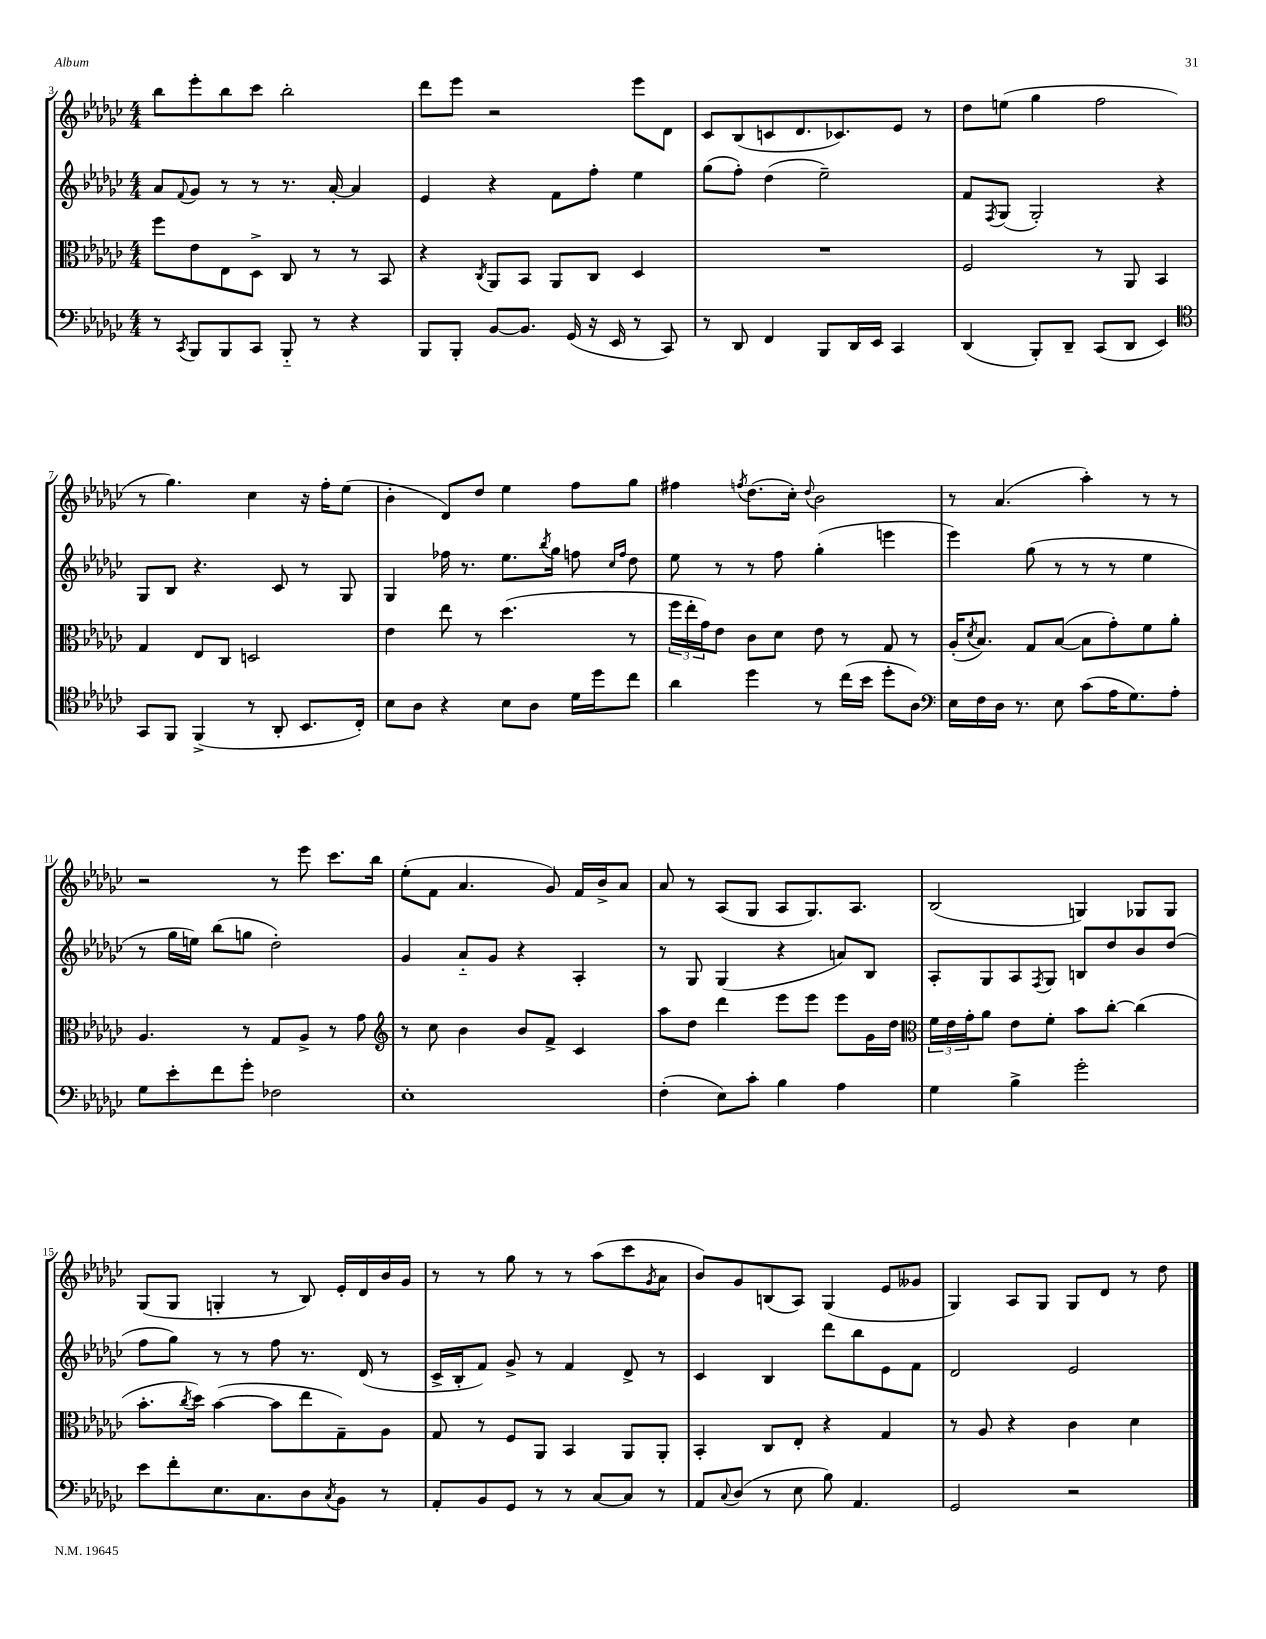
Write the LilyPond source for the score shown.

<<
\new StaffGroup <<
\new Staff = "s0" {
    \clef treble \key ges \major \numericTimeSignature \time 4/4
    bes''8 ees'''8-. bes''8 ces'''8 bes''2-. |
    des'''8 ees'''8 r2 ees'''8 des'8 |
    ces'8 bes8( c'8 des'8. ces'8.) ees'8 r8 |
    des''8 e''8( ges''4 f''2 |
    r8 ges''4.) ces''4 r16 f''16-. ees''8( |
    bes'4-. des'8) des''8 ees''4 f''8 ges''8 |
    fis''4 \acciaccatura { f''8 } des''8.( ces''16-.) \appoggiatura { des''8 } bes'2 |
    r8 aes'4.( aes''4-.) r8 r8 |
    r2 r8 ees'''8 ces'''8. bes''16 |
    ees''8-.( f'8 aes'4. ges'8) f'16 bes'16-> aes'8 |
    aes'8 r8 aes8( ges8 aes8 ges8.) aes8. |
    bes2( g4) ges8 ges8 |
    ges8( ges8 g4-. r8 bes8) ees'16-. des'16 bes'16 ges'16 |
    r8 r8 ges''8 r8 r8 aes''8( ces'''8 \acciaccatura { ges'8 } aes'8 |
    bes'8) ges'8 b8( aes8) ges4( ees'8 geses'8 |
    ges4) aes8 ges8 ges8 des'8 r8 des''8 \bar "|." |
}
\new Staff = "s1" {
    \clef treble \key ges \major \numericTimeSignature \time 4/4
    aes'8 \appoggiatura { f'8 } ges'8 r8 r8 r8. aes'16~-. aes'4 |
    ees'4 r4 f'8 f''8-. ees''4 |
    ges''8( f''8-.) des''4( ees''2--) |
    f'8 \acciaccatura { f8 } ges8( ges2-.) r4 |
    ges8 bes8 r4. ces'8 r8 ges8 |
    ges4 fes''16 r8. ees''8. \acciaccatura { bes''8 } ges''16 f''8 \grace { ces''16 f''16 } des''8 |
    ees''8 r8 r8 f''8 ges''4-.( e'''4 |
    ees'''4) ges''8( r8 r8 r8 ees''4 |
    r8 ges''16 e''16) bes''8( g''8 des''2-.) |
    ges'4 aes'8-_ ges'8 r4 aes4-. |
    r8 ges8 ges4( r4 a'8) bes8 |
    aes8-. ges8 aes8 \acciaccatura { f8 } ges8 b8 des''8 bes'8 des''8( |
    f''8 ges''8) r8 r8 f''8 r8. des'16( r8 |
    ces'16-> bes16-. f'8) ges'8-> r8 f'4 des'8-> r8 |
    ces'4 bes4 des'''8 bes''8 ees'8 f'8 |
    des'2 ees'2 \bar "|." |
}
\new Staff = "s2" {
    \clef alto \key ges \major \numericTimeSignature \time 4/4
    f''8 ees'8 ees8 des8-> ces8 r8 r8 bes,8 |
    r4 \acciaccatura { ces8 } aes,8 bes,8 aes,8 ces8 des4 |
    R1 |
    f2 r8 aes,8 bes,4 |
    ges4 ees8 ces8 d2 |
    ees'4 ees''8 r8 des''4.( r8 |
    \tuplet 3/2 { f''16 ees''16-. ges'16) } ees'8 ces'8 des'8 ees'8 r8 ges8 r8 |
    aes16-.( \acciaccatura { des'8 } bes8.) ges8 bes8~( bes8 ges'8-.) f'8 aes'8-. |
    aes4. r8 ges8 aes8-> r8 ges'8 |
    \clef treble r8 ces''8 bes'4 bes'8 f'8-> ces'4 |
    aes''8 des''8 des'''4 ees'''8 ees'''8 ees'''8 ges'16 des''16 |
    \clef alto \tuplet 3/2 { f'16 ees'16 ges'16-. } aes'8 ees'8 f'8-. bes'8 ces''8~-. ces''4( |
    bes'8.-. \acciaccatura { ces''8 } des''16) bes'4~( bes'8 ees''8 ges8--) aes8 |
    ges8 r8 f8 aes,8 bes,4 aes,8 aes,8-. |
    bes,4-. ces8 ees8-. r4 ges4 |
    r8 aes8 r4 ces'4 des'4 \bar "|." |
}
\new Staff = "s3" {
    \clef bass \key ges \major \numericTimeSignature \time 4/4
    r8 \acciaccatura { ces,8 } bes,,8 bes,,8 ces,8 bes,,8-_ r8 r4 |
    bes,,8 bes,,8-. bes,8~ bes,8. ges,16( r16 ees,16 r8 ces,8) |
    r8 des,8 f,4 bes,,8 des,16 ees,16 ces,4 |
    des,4( bes,,8-.) des,8-- ces,8( des,8 ees,4) |
    \clef tenor ges,8 f,8 f,4->( r8 aes,8-. bes,8. ces16-.) |
    bes8 aes8 r4 bes8 aes8 des'16 des''16 ces''8 |
    aes'4 des''4 r8 ces''16( bes'16 des''8-. aes8) |
    \clef bass ees16 f16 des16 r8. ees8 ces'8( aes16 ges8.) aes8-. |
    ges8 ees'8-. f'8 ges'8-. fes2 |
    ees1-. |
    f4-.( ees8) ces'8-. bes4 aes4 |
    ges4 bes4-> ges'2-. |
    ees'8 f'8-. ees8. ces8. des8 \acciaccatura { ces8 } bes,8 r8 |
    aes,8-. bes,8 ges,8 r8 r8 ces8~ ces8 r8 |
    aes,8 \appoggiatura { ces8 } des8( r8 ees8 bes8) aes,4. |
    ges,2 r2 \bar "|." |
}
>>
>>
\layout { \context { \Score currentBarNumber = #3 } }
